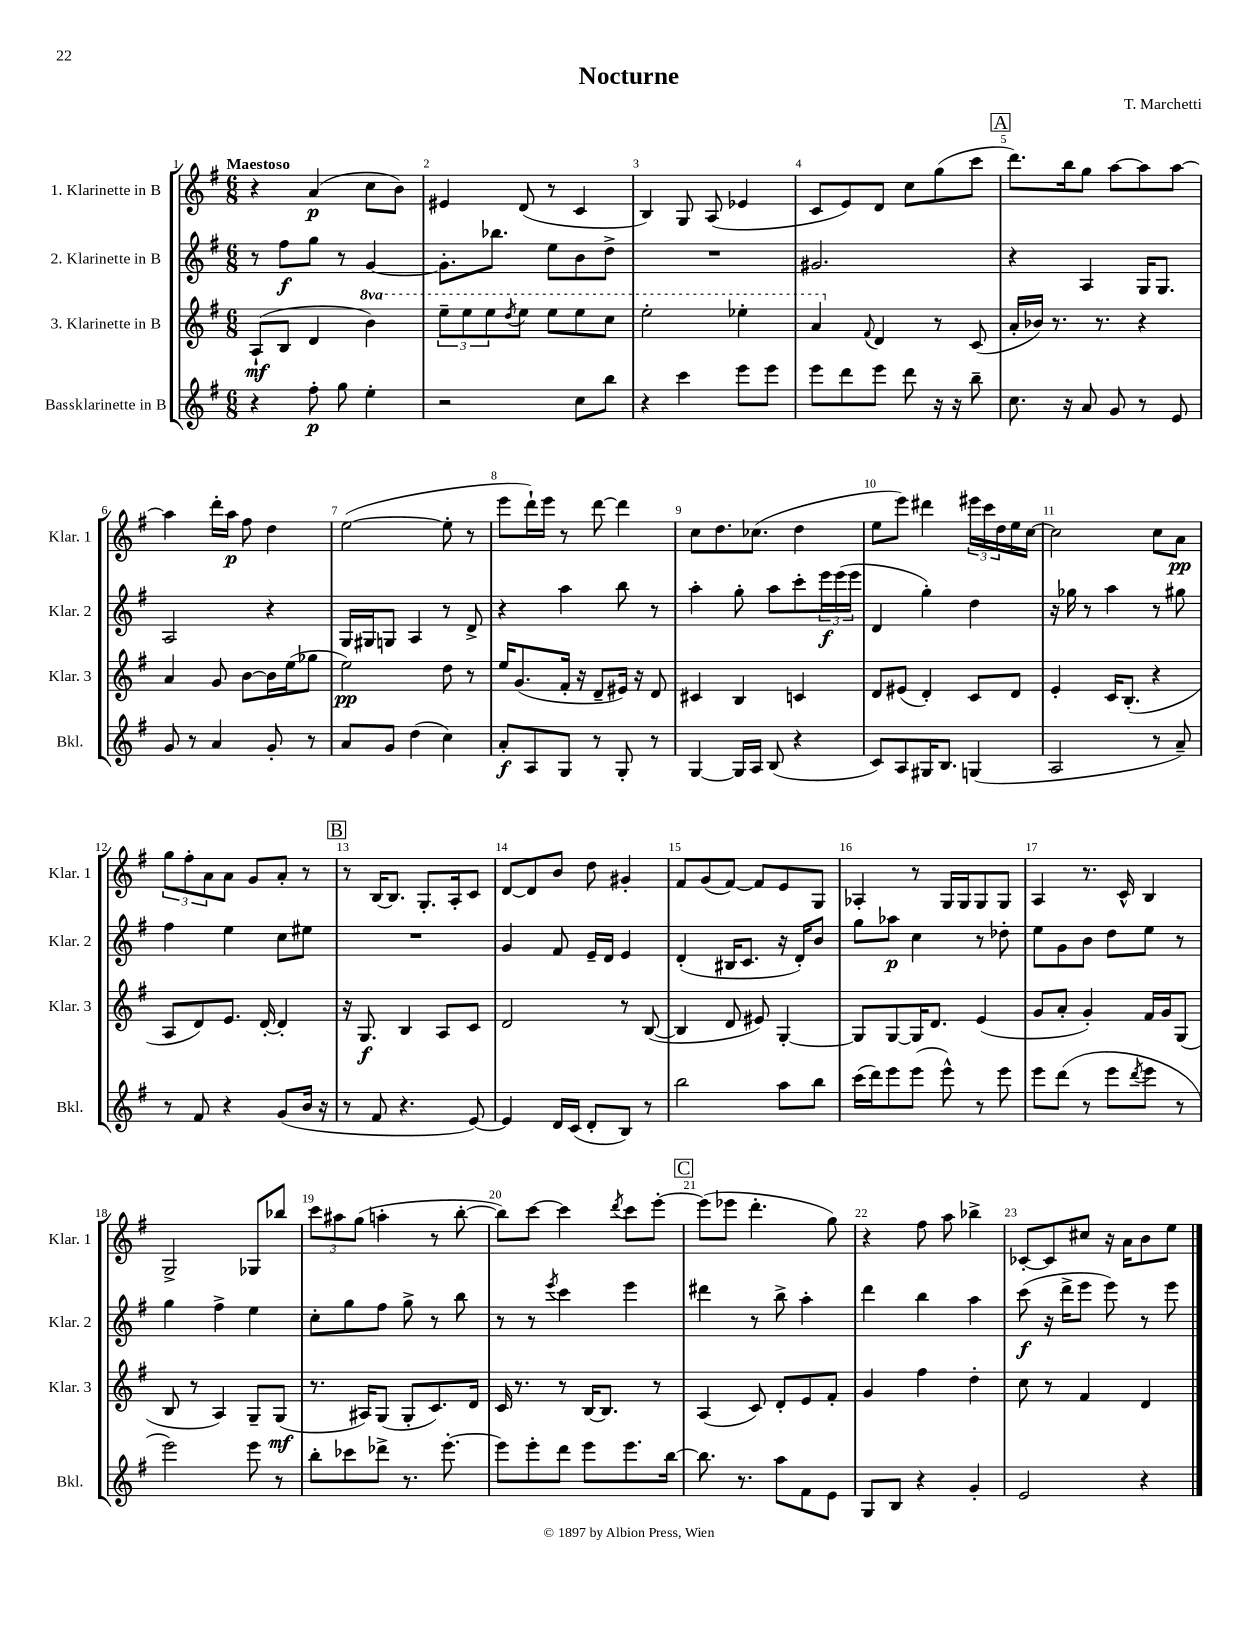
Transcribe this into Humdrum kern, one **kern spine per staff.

**kern	**dynam	**kern	**dynam	**kern	**dynam	**kern	**dynam
*part4	*part4	*part3	*part3	*part2	*part2	*part1	*part1
*staff4	*staff4	*staff3	*staff3	*staff2	*staff2	*staff1	*staff1
*I"Bassklarinette in B	*	*I"3. Klarinette in B	*	*I"2. Klarinette in B	*	*I"1. Klarinette in B	*
*I'Bkl.	*	*I'Klar. 3	*	*I'Klar. 2	*	*I'Klar. 1	*
*clefG2	*	*clefG2	*	*clefG2	*	*clefG2	*
*k[f#]	*	*k[f#]	*	*k[f#]	*	*k[f#]	*
*M6/8	*	*M6/8	*	*M6/8	*	*M6/8	*
=1	=1	=1	=1	=1	=1	=1	=1
!	!	!	!	!	!	!LO:TX:a:B:t=Maestoso	!
4r	.	(8A`/L	mf	8r	.	4r	.
.	.	8B/J	.	8ff#\L	f	.	.
8ff#'\	p	4d/	.	8gg\J	.	(4a/	p
8gg\	.	.	.	8r	.	.	.
*	*	*8va	*	*	*	*	*
4ee'\	.	4bb\)	.	[4g/	.	8cc\L	.
.	.	.	.	.	.	8b\J)	.
=2	=2	=2	=2	=2	=2	=2	=2
2r	.	12eee~\L	.	8.g'\L]	.	4e#X/	.
.	.	12eee\	.	.	.	.	.
.	.	12eee\	.	.	.	.	.
.	.	.	.	8.bb-X\J	.	.	.
.	.	8qddd/	.	.	.	.	.
.	.	8eee\J	.	.	.	(8d/	.
.	.	8eee\L	.	8ee\L	.	8r	.
8cc\L	.	8eee\	.	8b\	.	4c/	.
8bb\J	.	8ccc\J	.	8dd^\J	.	.	.
=3	=3	=3	=3	=3	=3	=3	=3
4r	.	2eee'\	.	2.r	.	4B/)	.
4ccc\	.	.	.	.	.	8G/	.
.	.	.	.	.	.	(8A/	.
8eee\L	.	4eee-X'\	.	.	.	4e-X/	.
8eee\J	.	.	.	.	.	.	.
=4	=4	=4	=4	=4	=4	=4	=4
8eee\L	.	4aa/	.	2.g#X/	.	8c/L	.
8ddd\	.	.	.	.	.	8e/)	.
*	*	*X8va	*	*	*	*	*
.	.	8qqf#/	.	.	.	.	.
8eee\J	.	4d/	.	.	.	8d/J	.
8ddd\	.	.	.	.	.	8cc\L	.
16r	.	8r	.	.	.	(8gg\	.
16r	.	.	.	.	.	.	.
8bb~\	.	(8c/	.	.	.	8ccc\J	.
!!LO:REH:place=s1:t=A
=5	=5	=5	=5	=5	=5	=5	=5
8.cc\	.	16a'/LL	.	4r	.	8.ddd\L)	.
.	.	16b-X/JJ)	.	.	.	.	.
.	.	8.r	.	.	.	.	.
16r	.	.	.	.	.	16bb\k	.
8a/	.	.	.	4A/	.	8gg\J	.
.	.	8.r	.	.	.	.	.
8g/	.	.	.	.	.	[8aa\L	.
8r	.	4r	.	16G/KL	.	8aa\]	.
.	.	.	.	8.G/J	.	.	.
8e/	.	.	.	.	.	[8aa\J	.
!!LO:LB:g=z
=6	=6	=6	=6	=6	=6	=6	=6
8g/	.	4a/	.	2A/	.	4aa\]	.
8r	.	.	.	.	.	.	.
4a/	.	8g/	.	.	.	16ddd'\LL	.
.	.	.	.	.	.	16aa\JJ	p
.	.	[8b\L	.	.	.	8ff#\	.
8g'/	.	16b\L]	.	4r	.	4dd\	.
.	.	(16ee\J	.	.	.	.	.
8r	.	8gg-X\J	.	.	.	.	.
=7	=7	=7	=7	=7	=7	=7	=7
8a/L	.	2ee\)	pp	16G/LL	.	([2ee\	.
.	.	.	.	16G#X/J	.	.	.
8g/J	.	.	.	8Gn/J	.	.	.
(4dd\	.	.	.	4A/	.	.	.
4cc\)	.	8dd\	.	8r	.	8ee'\]	.
.	.	8r	.	8d^/	.	8r	.
=8	=8	=8	=8	=8	=8	=8	=8
8a'/L	f	16ee/KL	.	4r	.	8eee\L	.
.	.	(8.g/	.	.	.	.	.
8A/	.	.	.	.	.	16ddd`\L)	.
.	.	.	.	.	.	16eee\JJ	.
8G/J	.	16f#'/Jk	.	4aa\	.	8r	.
.	.	16r	.	.	.	.	.
8r	.	8d~/L	.	.	.	[8ddd\	.
8G'/	.	16e#X/Jk)	.	8bb\	.	4ddd\]	.
.	.	16r	.	.	.	.	.
8r	.	8d/	.	8r	.	.	.
=9	=9	=9	=9	=9	=9	=9	=9
[4G/	.	4c#X/	.	4aa'\	.	8cc\L	.
.	.	.	.	.	.	8.dd\	.
16G/LL]	.	4B/	.	8gg'\	.	.	.
16A/JJ	.	.	.	.	.	(8.cc-X\J	.
(8B/	.	.	.	8aa\L	.	.	.
4r	.	4cn/	.	8ccc'\	.	4dd\	.
.	.	.	.	24eee\L	f	.	.
.	.	.	.	(24eee\	.	.	.
.	.	.	.	24eee\JJ	.	.	.
=10	=10	=10	=10	=10	=10	=10	=10
8c/L)	.	8d/L	.	4d/	.	8ee\L	.
8A/	.	(8e#X/J	.	.	.	8eee\J)	.
16G#X/K	.	4d'/)	.	4gg'\)	.	4ddd#X\	.
8.B/J	.	.	.	.	.	.	.
(4Gn/	.	8c/L	.	4dd\	.	24eee#X\LL	.
.	.	.	.	.	.	24ccc\	.
.	.	.	.	.	.	24dd\	.
.	.	8d/J	.	.	.	16ee\	.
.	.	.	.	.	.	[16cc\JJ	.
=11	=11	=11	=11	=11	=11	=11	=11
2A/	.	4e'/	.	16r	.	2cc\]	.
.	.	.	.	16gg-X\	.	.	.
.	.	.	.	8r	.	.	.
.	.	16c/KL	.	4aa\	.	.	.
.	.	(8.B'/J	.	.	.	.	.
8r	.	4r	.	8r	.	8cc\L	.
8a~/)	.	.	.	8gg#X\	.	8a\J	pp
!!LO:LB:g=z
=12	=12	=12	=12	=12	=12	=12	=12
8r	.	8A/L	.	4ff#\	.	12gg\L	.
.	.	.	.	.	.	12ff#'\	.
8f#/	.	8d/)	.	.	.	.	.
.	.	.	.	.	.	12a\	.
4r	.	8.e/J	.	4ee\	.	8a\J	.
.	.	.	.	.	.	8g/L	.
.	.	[16d'/	.	.	.	.	.
(8g/L	.	4d'/]	.	8cc\L	.	8a'/J	.
16b/Jk	.	.	.	8ee#X\J	.	8r	.
16r	.	.	.	.	.	.	.
!!LO:REH:place=s1:t=B
=13	=13	=13	=13	=13	=13	=13	=13
8r	.	16r	.	2.r	.	8r	.
.	.	8.G/	f	.	.	.	.
8f#/	.	.	.	.	.	[16B/KL	.
.	.	.	.	.	.	8.B/J]	.
4.r	.	4B/	.	.	.	.	.
.	.	.	.	.	.	8.G'/L	.
.	.	8A/L	.	.	.	.	.
.	.	.	.	.	.	16A'/k	.
[8e/)	.	8c/J	.	.	.	8c/J	.
=14	=14	=14	=14	=14	=14	=14	=14
4e/]	.	2d/	.	4g/	.	[8d/L	.
.	.	.	.	.	.	8d/]	.
16d/LL	.	.	.	8f#/	.	8b/J	.
(16c/JJ	.	.	.	.	.	.	.
8d'/L	.	.	.	16e~/LL	.	8dd\	.
.	.	.	.	16d/JJ	.	.	.
8B/J)	.	8r	.	4e/	.	4g#X'/	.
8r	.	([8B/	.	.	.	.	.
=15	=15	=15	=15	=15	=15	=15	=15
2bb\	.	4B/]	.	(4d'/	.	8f#/L	.
.	.	.	.	.	.	(8g/	.
.	.	8d/	.	16B#X/KL	.	[8f#/J)	.
.	.	.	.	8.c/J	.	.	.
.	.	8e#X/)	.	.	.	8f#/L]	.
8aa\L	.	[4G'/	.	16r	.	8e/	.
.	.	.	.	16d'/KL)	.	.	.
8bb\J	.	.	.	8b/J	.	8G/J	.
=16	=16	=16	=16	=16	=16	=16	=16
(16ccc\LL	.	8G/L]	.	8gg\L	.	4A-X'/	.
16ddd\J)	.	.	.	.	.	.	.
8eee\	.	[8G/	.	8aa-X\J	p	.	.
(8eee\J	.	16G/K]	.	4cc\	.	8r	.
.	.	8.d/J	.	.	.	.	.
8eee^^\)	.	.	.	.	.	16G/LL	.
.	.	.	.	.	.	16G/J	.
8r	.	(4e/	.	8r	.	8G/	.
8eee\	.	.	.	8dd-X'\	.	8G/J	.
=17	=17	=17	=17	=17	=17	=17	=17
8eee\L	.	8g/L	.	8ee\L	.	4A/	.
(8ddd\J	.	8a'/J	.	8g\	.	.	.
8r	.	4g'/)	.	8b\J	.	8.r	.
8eee\L	.	.	.	8dd\L	.	.	.
.	.	.	.	.	.	16c^^/	.
8qddd/	.	.	.	.	.	.	.
8eee\J	.	16f#/LL	.	8ee\J	.	4B/	.
.	.	16g/J	.	.	.	.	.
8r	.	(8G/J	.	8r	.	.	.
!!LO:LB:g=z
=18	=18	=18	=18	=18	=18	=18	=18
2eee\)	.	8B/	.	4gg\	.	2G^/	.
.	.	8r	.	.	.	.	.
.	.	4A/)	.	4ff#^\	.	.	.
8eee\	.	8G~/L	.	4ee\	.	8G-X/L	.
8r	.	(8G/J	mf	.	.	8bb-X/J	.
=19	=19	=19	=19	=19	=19	=19	=19
8bb'\L	.	8.r	.	8cc'\L	.	12ccc\L	.
.	.	.	.	.	.	12aa#X\	.
8ccc-X\	.	.	.	8gg\	.	.	.
.	.	.	.	.	.	(12gg\J	.
.	.	16A#X/KL)	.	.	.	.	.
8ddd-X^\J	.	(8G/J	.	8ff#\J	.	4aan'\	.
8.r	.	8G'/L	.	8gg^\	.	.	.
.	.	8.c/)	.	8r	.	8r	.
[8.eee'\	.	.	.	.	.	.	.
.	.	.	.	8bb\	.	[8bb'\	.
.	.	16d/Jk	.	.	.	.	.
=20	=20	=20	=20	=20	=20	=20	=20
8eee\L]	.	16c/	.	8r	.	8bb\L])	.
.	.	8.r	.	.	.	.	.
8eee'\	.	.	.	8r	.	[8ccc\J	.
.	.	.	.	8qeee/	.	.	.
8ddd\J	.	8r	.	4ccc\	.	4ccc\]	.
8eee\L	.	[16B/KL	.	.	.	.	.
.	.	8.B/J]	.	.	.	.	.
.	.	.	.	.	.	8qddd/	.
8.eee\	.	.	.	4eee\	.	8ccc\L	.
.	.	8r	.	.	.	[8eee'\J	.
[16bb\Jk	.	.	.	.	.	.	.
!!LO:REH:place=s1:t=C
=21	=21	=21	=21	=21	=21	=21	=21
8.bb\]	.	(4A/	.	4ddd#X\	.	(8eee\L]	.
.	.	.	.	.	.	8eee-X\J	.
8.r	.	.	.	.	.	.	.
.	.	8c/)	.	8r	.	4.ddd'\	.
8aa\L	.	8d'/L	.	8bb^\	.	.	.
8f#\	.	8e/	.	4aa'\	.	.	.
8e\J	.	8f#'/J	.	.	.	8gg\)	.
=22	=22	=22	=22	=22	=22	=22	=22
8G/L	.	4g/	.	4ddd\	.	4r	.
8B/J	.	.	.	.	.	.	.
4r	.	4ff#\	.	4bb\	.	8ff#\	.
.	.	.	.	.	.	8aa\	.
4g'/	.	4dd'\	.	4aa\	.	4bb-X^\	.
=23	=23	=23	=23	=23	=23	=23	=23
2e/	.	8cc\	.	(8ccc\	f	[8c-X'/L	.
.	.	8r	.	16r	.	8c-/]	.
.	.	.	.	16ddd^\KL	.	.	.
.	.	4f#/	.	8eee\J	.	8cc#X/J	.
.	.	.	.	8eee\)	.	16r	.
.	.	.	.	.	.	16a\KL	.
4r	.	4d/	.	8r	.	8b\	.
.	.	.	.	8eee\	.	8ee\J	.
==	==	==	==	==	==	==	==
*-	*-	*-	*-	*-	*-	*-	*-
